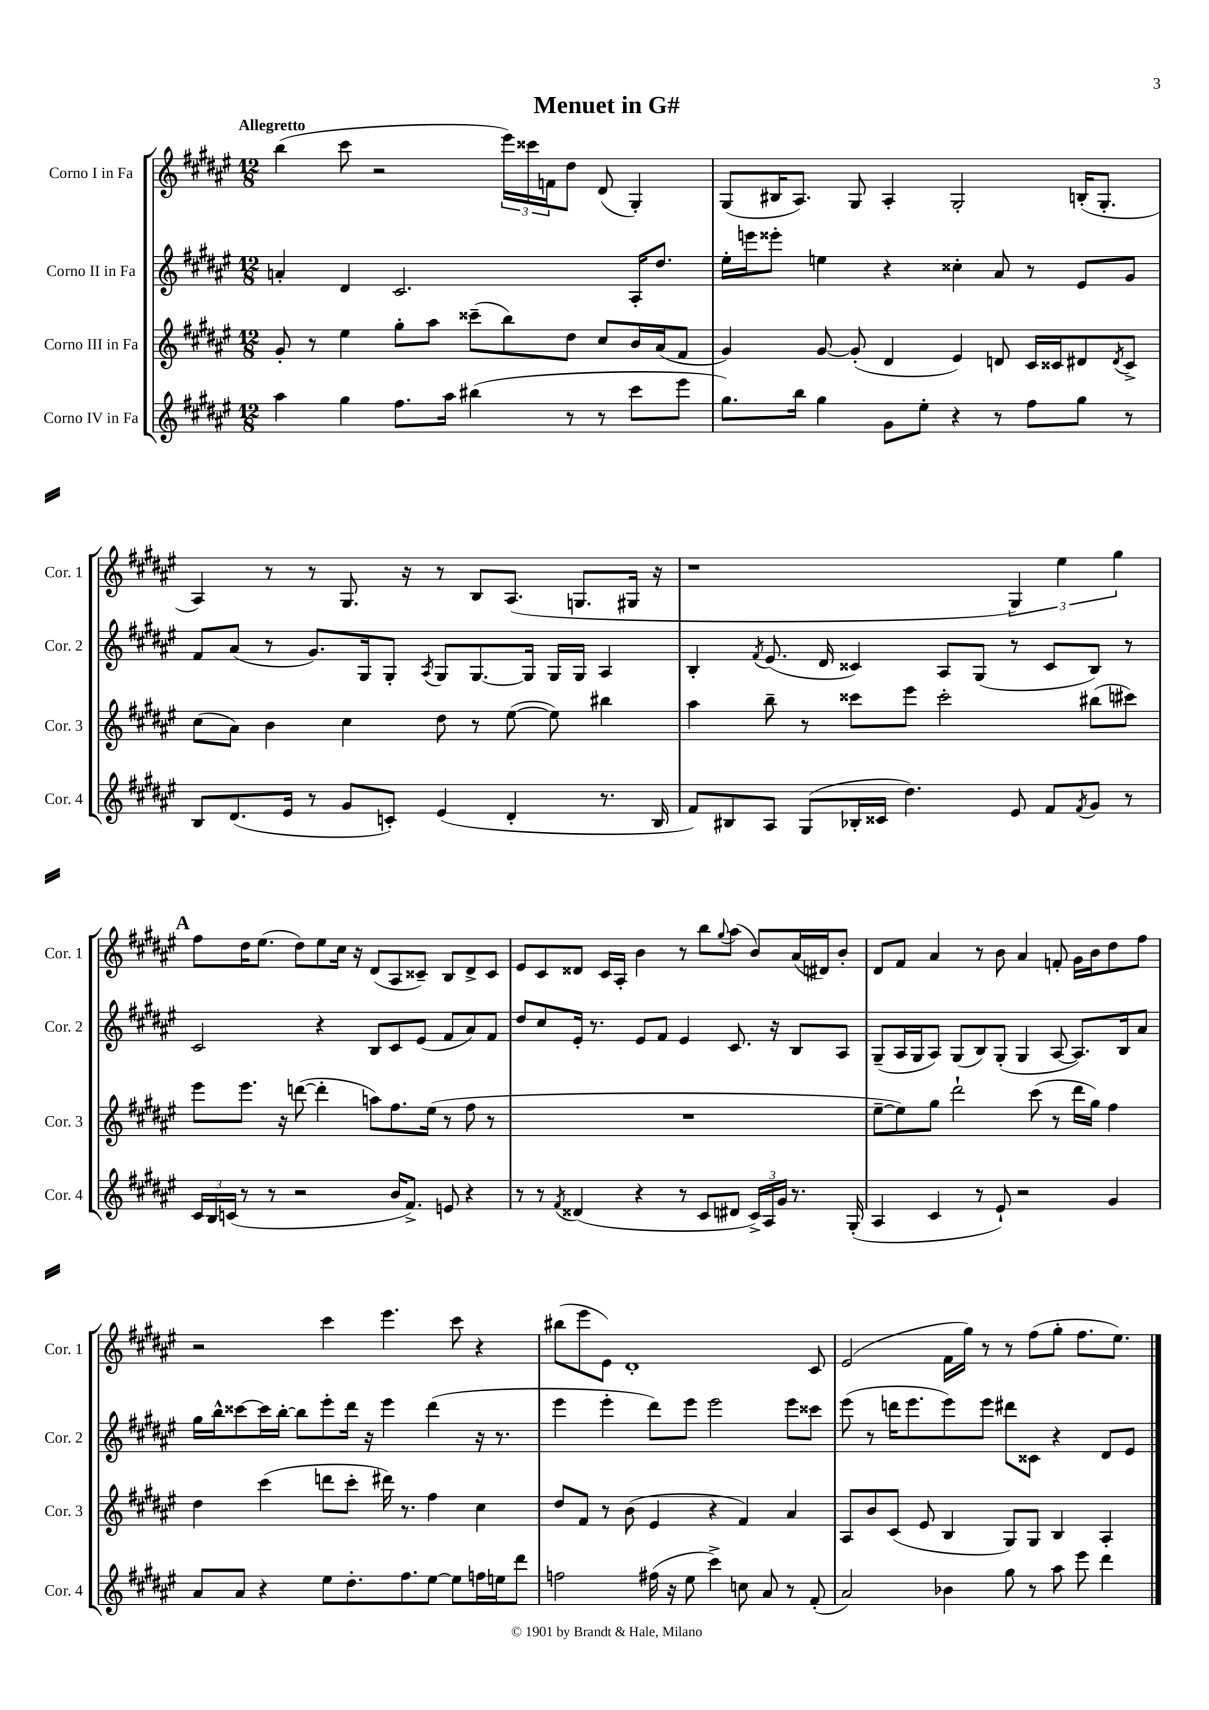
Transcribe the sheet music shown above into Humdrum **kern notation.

**kern	**kern	**kern	**kern
*staff4	*staff3	*staff2	*staff1
*clefG2	*clefG2	*clefG2	*clefG2
*k[f#c#g#d#a#e#]	*k[f#c#g#d#a#e#]	*k[f#c#g#d#a#e#]	*k[f#c#g#d#a#e#]
*M12/8	*M12/8	*M12/8	*M12/8
4aa#	8g#'	4a'	(4bb
.	8r	.	.
4gg#	4ee#	4d#	8ccc#
.	.	.	2r
8.ff#	8gg#'	2.c#	.
.	8aa#	.	.
16aa#	.	.	.
(4bb#	(8ccc##~	.	.
.	8bb)	.	24eee#)
.	.	.	24ccc##
.	.	.	24f
8r	8dd#	.	8dd#
8r	8cc#	.	(8d#
8ccc#	16b	16A#'	4G#')
.	(16a#	8.dd#	.
8eee#	8f#	.	.
=	=	=	=
8.gg#)	4g#)	16ee#'	(8G#
.	.	16eee	.
.	.	8eee##'	16B#
16bb	.	.	8.A#)
4gg#	[8g#	4ee	.
.	(8g#']	.	8G#
8g#	4d#	4r	4A#'
8ee#'	.	.	.
4r	4e#)	4cc##'	2G#'
8r	8d	8a#	.
8ff#	16c#	8r	.
.	16c##	.	.
8gg#	8d#	8e#	(16B'
.	.	.	8.G#'
.	8qd#	.	.
8r	8c##^	8g#	.
=	=	=	=
8B	(8cc#	8f#	4A#)
(8.d#	8a#)	(8a#	.
.	4b	8r	8r
16e#	.	.	.
8r	.	8.g#)	8r
8g#	4cc#	.	8.G#
.	.	16G#	.
8c')	.	8G#'	.
.	.	.	16r
.	.	8qA#	.
(4e#	8dd#	8G#	8r
.	8r	[8.G#	8B
4d#'	([8ee#	.	(8.A#
.	.	16G#]	.
.	8ee#])	16G#	.
.	.	16G#	8.G
8.r	4bb#	4A#	.
.	.	.	16G#
16B	.	.	16r
=	=	=	=
8f#)	4aa#	4B'	1r
8B#	.	.	.
.	.	8qf#	.
8A#	8bb~	(8.e#	.
(8G#	8r	.	.
.	.	16d#	.
16B-'	8ccc##	4c##)	.
16c##	.	.	.
4.dd#)	8eee#	.	.
.	2ccc##'	8A#	.
.	.	(8G#	.
8e#	.	8r	6G#)
8f#	.	8c##	.
.	.	.	6ee#
8qf#	.	.	.
8g#	(8bb#	8B)	.
.	.	.	6gg#
8r	8ccc#)	8r	.
=	=	=	=
24c#	8eee#	2c#	8ff#
24B	.	.	.
(24c	.	.	.
8r	8.eee#	.	16dd#
.	.	.	(8.ee#
8r	.	.	.
.	16r	.	.
2r	([8ddd	.	8dd#)
.	4ddd']	4r	8ee#
.	.	.	16cc#
.	.	.	16r
.	8aa)	8B	(8d#
16b	8.ff#	8c#	8A#
8.f#^)	.	.	.
.	.	(8e#	8c##~)
.	(16ee#	.	.
8e	8r	8f#	8B
4r	8ff#	8a#)	8d#^
.	8r	8f#	8c##
=	=	=	=
8r	1.r	8dd#	8e#
8r	.	8cc#	8c#
8qf#	.	.	.
(4d##	.	16e#'	8d##
.	.	8.r	.
.	.	.	16c#
.	.	.	16A#'
4r	.	8e#	4b
.	.	8f#	.
8r	.	4e#	8r
8c#	.	.	8bb
.	.	.	8qqgg#
8d#	.	8.c#	(8aa#
24c#^)	.	.	8b)
24A#	.	.	.
.	.	16r	.
24g#	.	.	.
8.r	.	8B	(16a#
.	.	.	16d#)
.	.	8A#	8b'
(16G#'	.	.	.
=	=	=	=
4A#	[8ee#~	(8G#~	8d#
.	8ee#])	16A#	8f#
.	.	16G#	.
4c#	8gg#	8A#)	4a#
.	2ddd#`	(8G#	.
8r	.	8B)	8r
8e#`)	.	(8G#'	8b
2r	.	4G#	4a#
.	(8ccc#	.	.
.	8r	[8A#	8f'
.	16ddd#	8.A#])	16g#
.	16gg#)	.	16b
4g#	4ff#	.	8dd#
.	.	16B	.
.	.	8a#	8ff#
=	=	=	=
8a#	4dd#	16gg#	2r
.	.	16bb^^	.
8a#	.	[8ccc##	.
4r	(4ccc#	16ccc##]	.
.	.	[16bb'	.
.	.	8bb]	.
8ee#	8ddd	8eee#'	4ccc#
8.dd#'	8ccc#'	16ddd#	.
.	.	16r	.
.	16ddd#)	4eee#	4.eee#
8.ff#	8.r	.	.
[8ee#	4ff#	(4ddd#	.
8ee#]	.	.	8ccc#
16ff	4cc#	16r	4r
16ee	.	8.r	.
8ddd#	.	.	.
=	=	=	=
2ff	8dd#	4eee#	(8bb#
.	8f#	.	8eee#
.	8r	4eee#'	8e#)
.	(8b	.	1d#'
(16ff#	4e#	8ddd#)	.
16r	.	.	.
8ee#	.	8eee#	.
4ccc#^)	4r	2eee#	.
8cc	4f#)	.	.
8a#	.	.	.
8r	4a#	8eee#	.
(8f#'	.	8ccc##	8c#
=	=	=	=
2a#)	8A#	(8eee#	(2e#
.	8b	8r	.
.	(8c#	16ddd	.
.	.	8.eee#	.
.	8e#	.	.
4b-	4B	8eee#)	16f#
.	.	.	16gg#)
.	.	8eee#	8r
8gg#	8G#)	8ddd#	8r
8r	8G#	8c##	(8ff#
8aa#	4B	4r	8gg#'
8eee#	.	.	8.ff#
4ddd#	4A#'	8d#	.
.	.	.	8.ee#)
.	.	8e#	.
==	==	==	==
*-	*-	*-	*-
